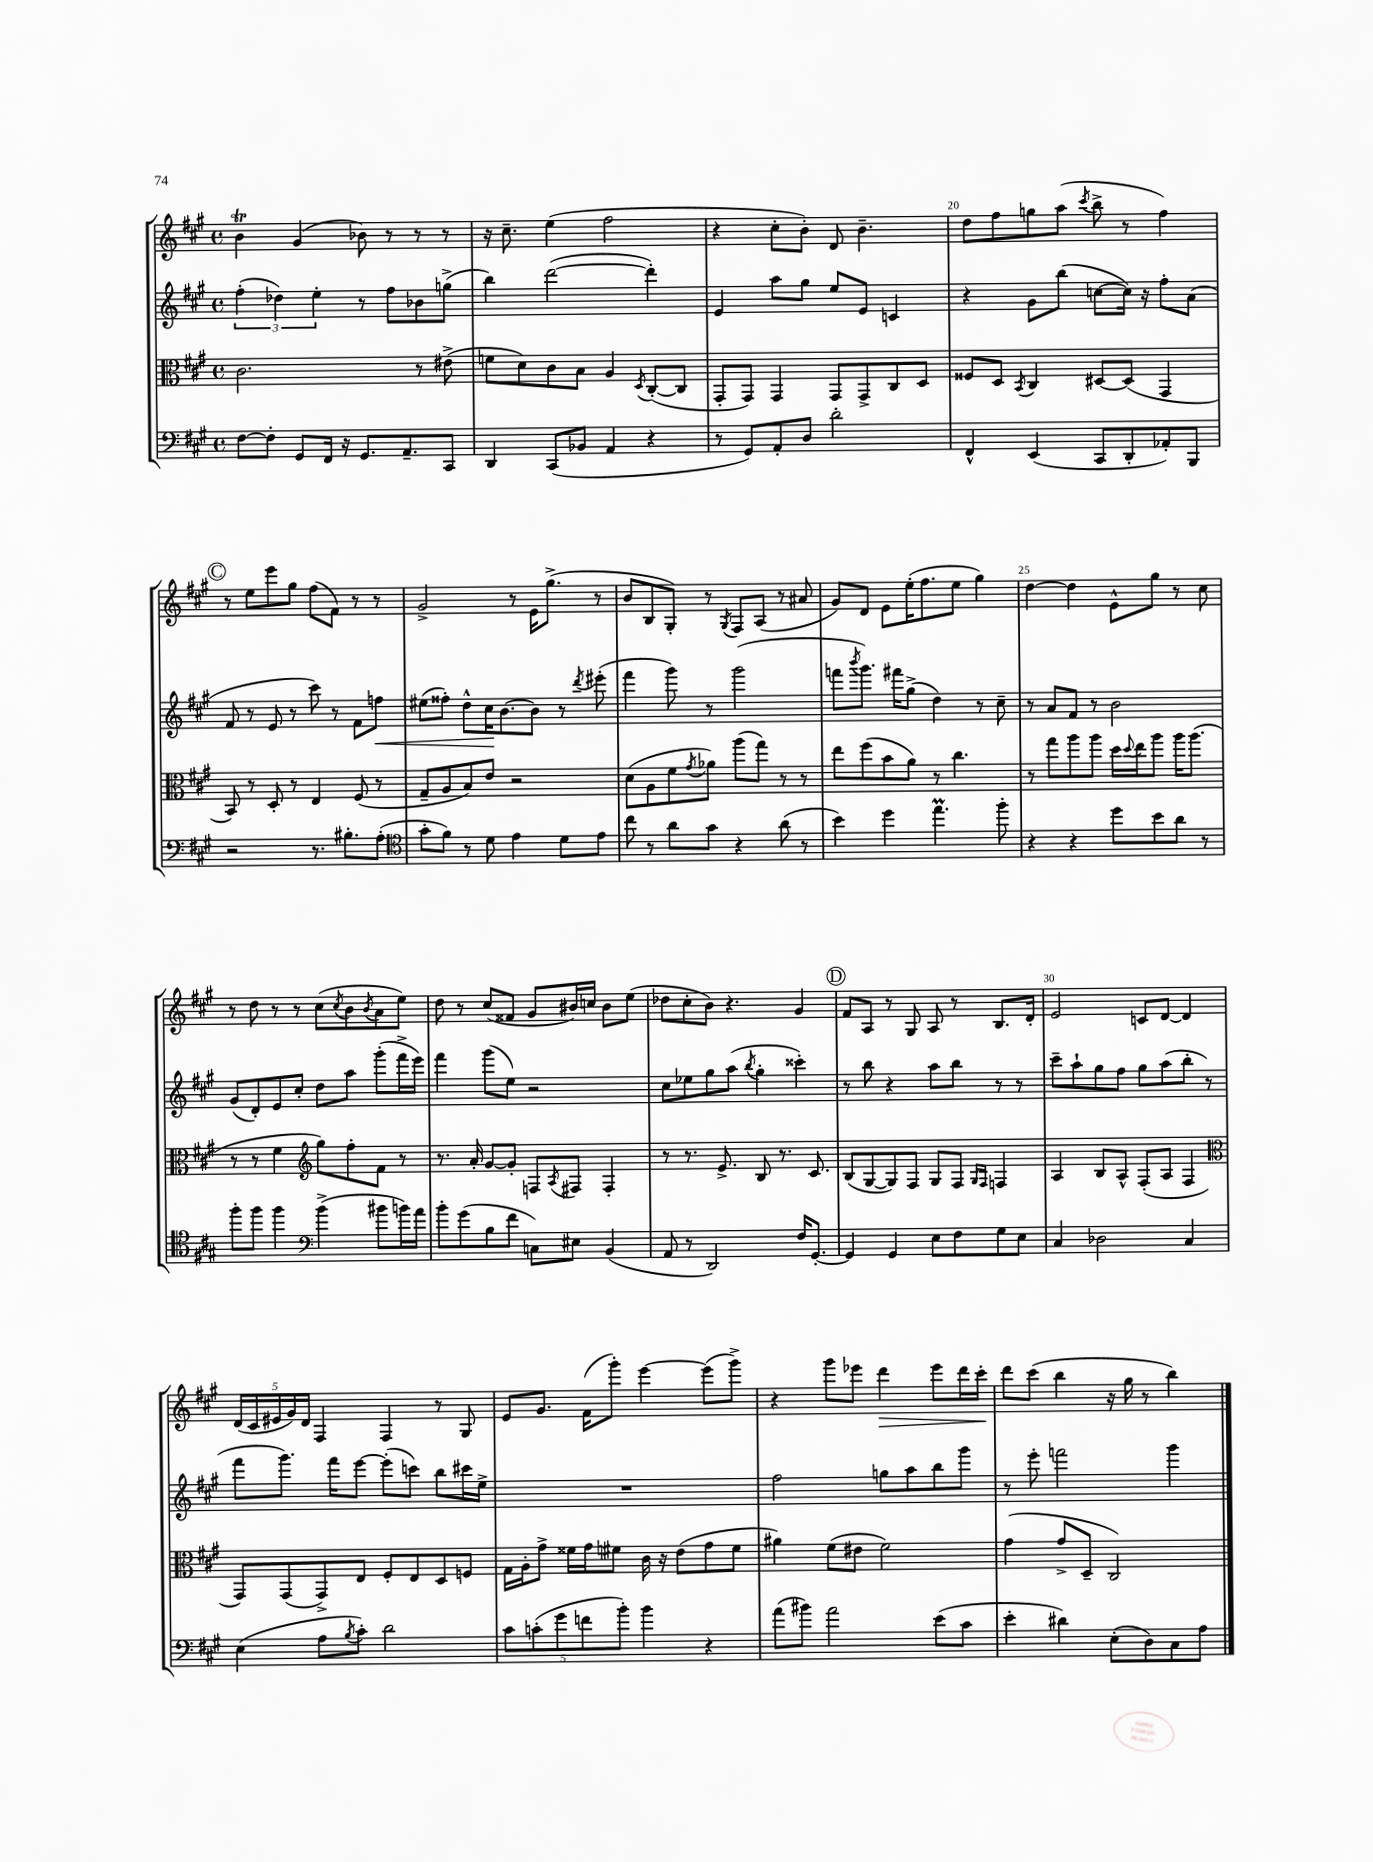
<<
\new StaffGroup <<
\new Staff = "s0" {
    \clef treble \key a \major \defaultTimeSignature \time 4/4
    b'4\trill gis'4( bes'8) r8 r8 r8 |
    r16 cis''8.-- e''4( fis''2 |
    r4 cis''8-. b'8-.) d'8 b'4.-- |
    d''8 fis''8 g''8 a''8( \acciaccatura { cis'''8 } b''8-> r8 fis''4) |
    \mark \markup { \circle "C" } r8 e''8 e'''8 gis''8 fis''8( fis'8) r8 r8 |
    gis'2-> r8 e'16 gis''8.->( r8 |
    b'8 b8 gis8-.) r8 \acciaccatura { gis8 } fis8 a8( r8 ais'8 |
    gis'8) d'8 e'8 e''16-.( fis''8. e''8 gis''4) |
    d''4~ d''4 e'8-^ gis''8 r8 cis''8 |
    r8 d''8 r8 r8 cis''8( \acciaccatura { cis''8 } b'8 \acciaccatura { b'8 } a'8 e''8) |
    d''8 r8 cis''8( fisis'8 gis'8 bis'16) c''16 bis'8 e''8( |
    des''8 cis''8-. b'8) r4. gis'4 |
    \mark \markup { \circle "D" } fis'8 a8 r8 gis8 a8 r8 b8. d'16-. |
    e'2 c'8 d'8~ d'4 |
    \tuplet 5/4 { d'16( cis'16 eis'16 gis'16) d'16 } fis4 fis4 r8 gis8 |
    e'8 gis'8. fis'16( gis'''8-.) e'''4~ e'''8( gis'''8->) |
    r4 gis'''8 ees'''8 d'''4\> ees'''8 d'''16 cis'''16-.\! |
    d'''8 cis'''8( b''4 r16 gis''16 r8 b''4) \bar "|." |
}
\new Staff = "s1" {
    \clef treble \key a \major \defaultTimeSignature \time 4/4
    \tuplet 3/2 { fis''4-.( des''4) e''4-. } r8 fis''8 bes'8 g''8->( |
    b''4) d'''2~( d'''4-.) |
    e'4 a''8 gis''8 e''8 e'8 c'4 |
    r4 gis'8 b''8( c''8~ c''16) r16 fis''8-. a'8( |
    \mark \markup { \circle "C" } fis'8 r8 e'8 r8 cis'''8) r8 fis'8 f''8\< |
    eis''8( fisis''8-.) d''8-^ cis''16\! b'8.~ b'8 r8 \acciaccatura { d'''8 } eis'''8-.( |
    fis'''4 gis'''8) r8 gis'''2( |
    f'''8 \acciaccatura { b'''8 } gis'''8.) fis'''16 gis''8->( d''4) r8 cis''8-- |
    r8 a'8 fis'8 r8 b'2 |
    gis'8( d'8-.) e'8 cis''8-. d''8 a''8 gis'''8-.( fis'''16-> e'''16) |
    fis'''4 gis'''8( e''8) r2 |
    cis''8 ees''8 gis''8 a''8( \acciaccatura { b''8 } gis''4-. cisis'''4-.) |
    \mark \markup { \circle "D" } r8 b''8 r4 a''8 b''8 r8 r8 |
    cis'''8-- a''8-! gis''8 fis''8 gis''8 a''8( b''8-. r8 |
    fis'''8 gis'''8.) fis'''16 e'''8~ e'''8-.( c'''8) b''8 cis'''16 e''16-> |
    R1 |
    fis''2 g''8 a''8 b''8 gis'''8 |
    r8 e'''8-. f'''2 gis'''4 \bar "|." |
}
\new Staff = "s2" {
    \clef alto \key a \major \defaultTimeSignature \time 4/4
    cis'2. r8 eis'8->( |
    f'8 d'8) cis'8 b8 a4 \acciaccatura { d8 } cis8~-.( cis8 |
    gis,8-. gis,8) gis,4 gis,8 gis,8-> cis8 d8 |
    fisis8 d8 \acciaccatura { b,8 } cis4 dis8~ dis8( gis,4 |
    \mark \markup { \circle "C" } b,8) r8 d8-. r8 e4 fis8( r8 |
    gis8-- a8 b8) e'8 r2 |
    d'8( a8 fis'8 \acciaccatura { gis'8 } aes'8) a''8( gis''8) r8 r8 |
    e''8 fis''8( b'8 a'8) r8 cis''4. |
    r8 gis''8 a''8 a''8 d''16 \appoggiatura { d''8 } e''16 a''8 a''16 a''8.( |
    r8 r8 fis'4 \clef treble gis''8) fis''8-. fis'8 r8 |
    r8. a'16-. gis'8~ gis'8-. f8 \acciaccatura { a8 } fis8 fis4-. |
    r8 r8. e'8.-> b8 r8. cis'8. |
    \mark \markup { \circle "D" } b8( gis8~ gis8) fis8 gis8 fis8 \grace { gis16 fis16 } f4 |
    a4 b8 a8-^ fis8-.( a8 fis4 |
    \clef alto gis,8) gis,8( gis,8->) e8 fis8-. e8 d8 f8 |
    gis16 a16-. gis'8-> fisis'16 gis'16 fis'8 cis'16 r16 e'8( gis'8 fis'8 |
    ais'4) fis'8( eis'8 fis'2) |
    gis'4( gis'8-> d8-- cis2) \bar "|." |
}
\new Staff = "s3" {
    \clef bass \key a \major \defaultTimeSignature \time 4/4
    fis8~ fis8-. gis,8 fis,16 r16 gis,8. a,8.-- cis,8 |
    d,4 cis,8( bes,8 a,4 r4 |
    r8 gis,8) a,8-. d8 d'2-. |
    fis,4-^ e,4( cis,8 d,8-. aes,8-.) b,,8 |
    \mark \markup { \circle "C" } r2 r8. bis8.-. a8-.( |
    \clef tenor gis'8-. fis'8) r8 d'8 e'4 d'8 e'8 |
    cis''8 r8 a'8 gis'8 r4 a'8( r8 |
    b'4) d''4 e''4.\prall fis''8-. |
    r4 r4 d''8 b'8 a'8 r8 |
    fis''8-. fis''8 fis''4 \clef bass b'4->( bis'8 b'16) a'16 |
    b'8-. gis'8( b8 fis'8 c8) eis8 b,4( |
    a,8 r8 d,2) fis16 gis,8.~-. |
    \mark \markup { \circle "D" } gis,4 gis,4 e8 fis8 gis8 e8 |
    cis4 des2 cis4 |
    e4( a8 \acciaccatura { b8 } cis'8-.) d'2 |
    \tuplet 5/4 { cis'8 c'8-.( gis'8 f'8 b'8-.) } b'4 r4 |
    a'8( bis'8) a'2 e'8( cis'8 |
    e'4-. dis'4) e8-.( d8) cis8 a8 \bar "|." |
}
>>
>>
\layout { \context { \Score currentBarNumber = #17 \override BarNumber.break-visibility = ##(#f #t #t) barNumberVisibility = #(every-nth-bar-number-visible 5) } }
